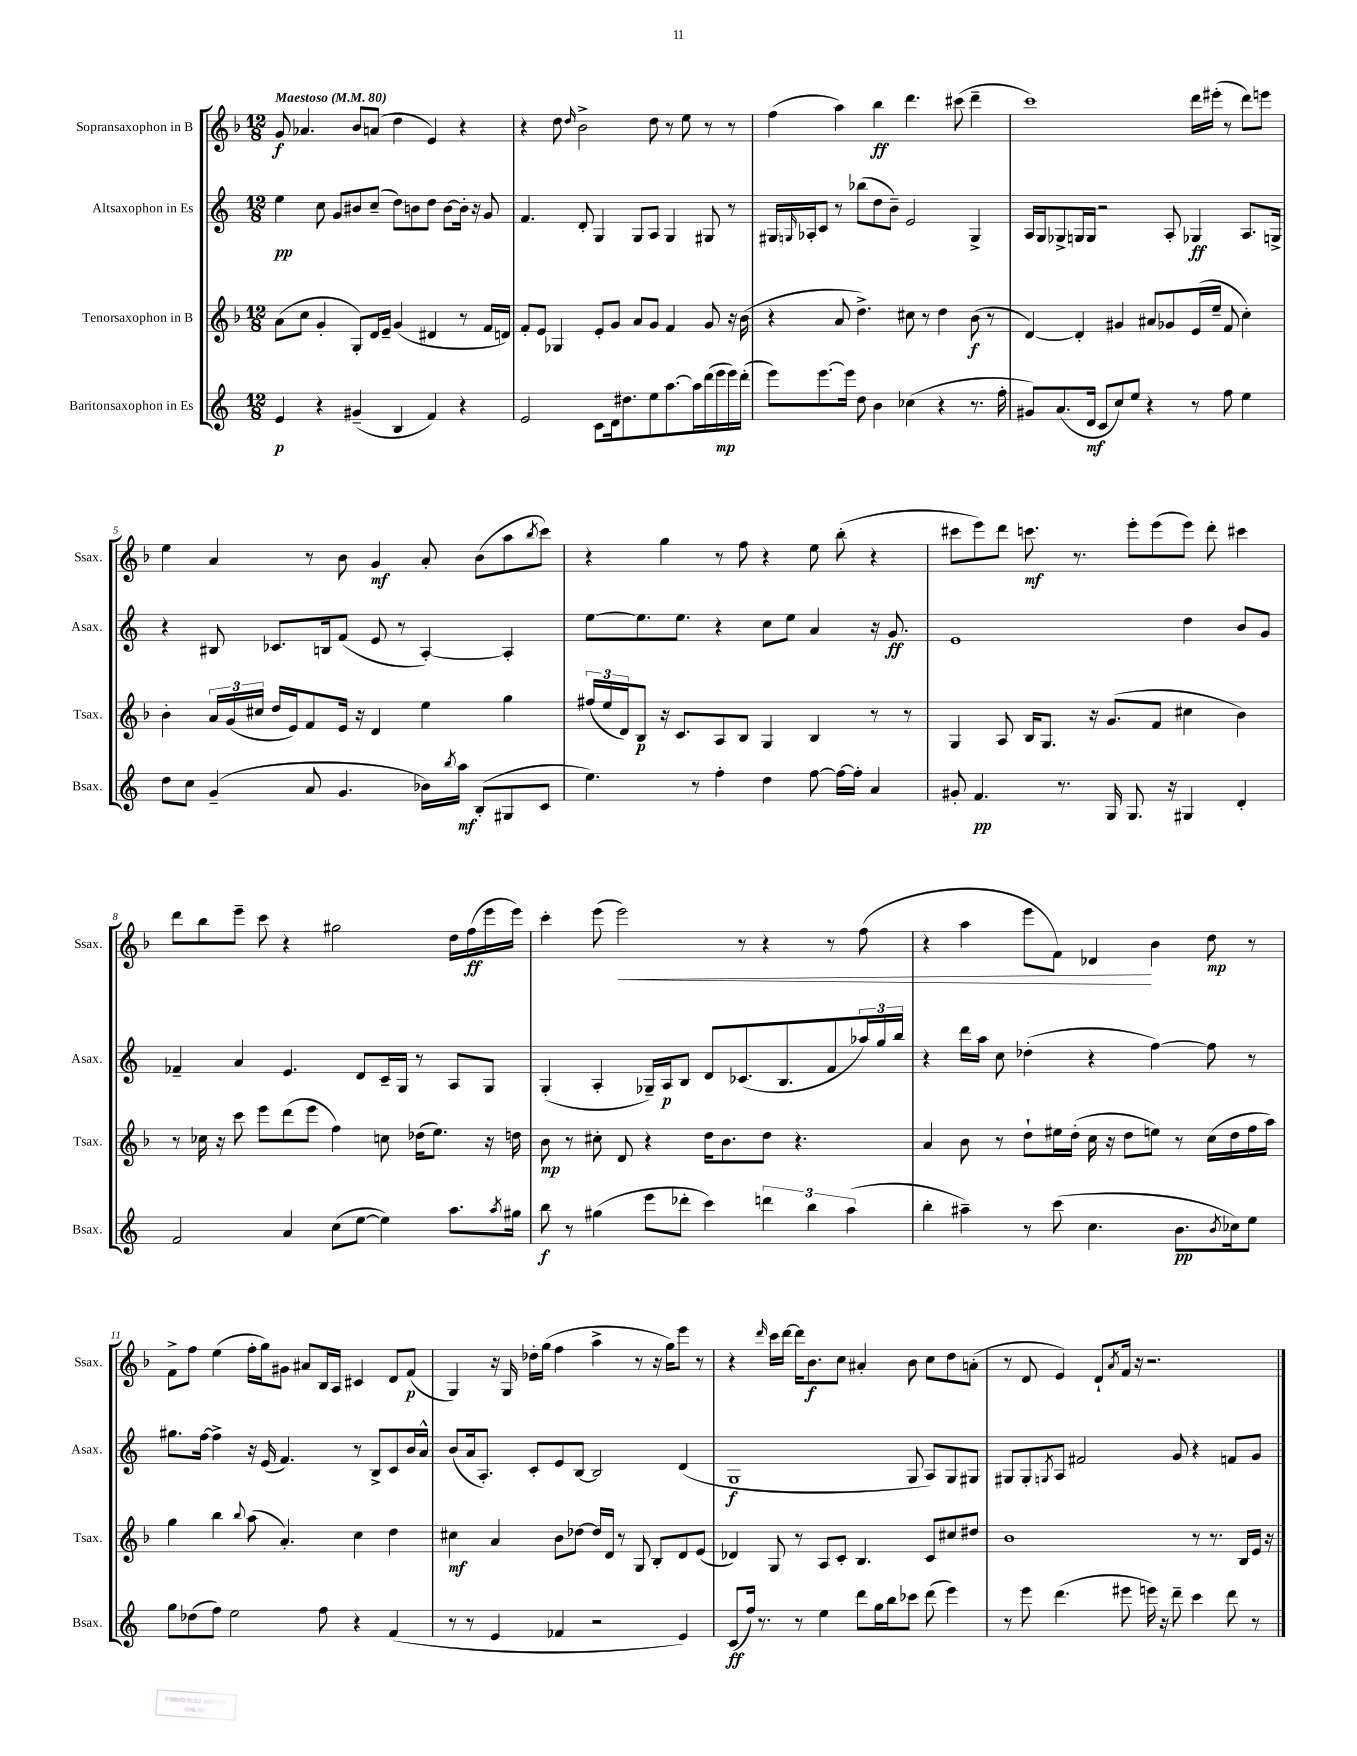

**kern	**kern	**kern	**kern
*staff4	*staff3	*staff2	*staff1
*clefG2	*clefG2	*clefG2	*clefG2
*k[]	*k[b-]	*k[]	*k[b-]
*M12/8	*M12/8	*M12/8	*M12/8
*MM80	*MM80	*MM80	*MM80
4e	(8a	4ee	8g
.	8cc	.	4.a-
4r	4g'	8cc	.
.	.	8g	.
(4g#~	8G')	8b#	8b-
.	16d	(8cc~	(8a
.	16e~	.	.
4B	(4g	8dd)	4dd
.	.	8b	.
4f)	4d#	8dd	4e)
.	.	[8b	.
4r	8r	16b']	4r
.	.	16r	.
.	16f	8g	.
.	16d)	.	.
=	=	=	=
2e	8f'	4.f	4r
.	8e	.	.
.	4G-	.	8dd
.	.	.	16qqdd
.	.	8d'	2b-^
8c	8e'	4G	.
16d	8g	.	.
8.dd#	.	.	.
.	8a	8G	.
8ee	8g	8A	8dd
[8.aa	4f	4G	8r
.	.	.	8ee
16aa]	.	.	.
(16ddd	8g	8G#	8r
16eee	.	.	.
16eee)	16r	8r	8r
(16ddd'	(16b-	.	.
=	=	=	=
8eee)	4r	16G#	(4ff
.	.	16qqG	.
.	.	16A-'	.
[8.eee	.	8c	.
.	8a	8r	4aa)
16eee]	.	.	.
8dd	4.dd^)	(8bb-	.
4b	.	8dd	4bb-
.	.	8b~)	.
(4cc-	8cc#	2e	4.ddd
.	8r	.	.
4r	4dd	.	.
.	.	.	(8ccc#
8.r	(8b-	4G^	4ddd~
.	8r	.	.
16ff'	.	.	.
=	=	=	=
8g#)	[4d)	16A	1ccc)
.	.	16G	.
(8.a	.	8G-^	.
.	4d']	16G	.
16d	.	16G	.
8c	.	2r	.
8cc)	4g#	.	.
8ee	.	.	.
4r	8a#	.	.
.	8g-	8A'	.
8r	(16e	4G-	16ddd
.	16ee~	.	(16eee#'
8ff	8f	.	8r
4ee	4cc')	8.A	8ddd)
.	.	.	8eee
.	.	16G^	.
=	=	=	=
8dd	4b-'	4r	4ee
8cc	.	.	.
(4g~	24a	8B#	4a
.	(24g	.	.
.	24cc#	.	.
.	16dd	8.c-	.
.	16e)	.	.
8a	8f	.	8r
.	.	16B	.
4.g	16e	(8f	8b-
.	16r	.	.
.	4d	8e	4g
.	.	8r	.
16b-)	4ee	[4A')	8a'
8qbb	.	.	.
16aa	.	.	.
(8B'	.	.	(8b-
8G#	4gg	4A']	8aa
.	.	.	8qbb-
8c	.	.	8ccc)
=	=	=	=
4.ee)	(24ff#	[8ee	4r
.	24ee	.	.
.	24d)	.	.
.	8B-	8.ee]	.
.	16r	.	4gg
.	8.c	8.ee	.
8r	.	.	.
4ff'	8A	4r	8r
.	8B-	.	8ff
4dd	4G	8cc	4r
.	.	8ee	.
[8ff	4B-	4a	8ee
16ff_	.	.	(8bb-'
16ff']	.	.	.
4a	8r	16r	4r
.	.	8.g	.
.	8r	.	.
=	=	=	=
8g#'	4G	1e	8ccc#
4.f	.	.	8eee)
.	8A	.	8ddd
.	16B-	.	8.ccc
.	8.G	.	.
8.r	.	.	.
.	.	.	8.r
.	16r	.	.
16G	(8.g	.	.
8.G	.	.	8eee'
.	8f	.	(8eee
16r	.	.	.
4G#	4cc#	4dd	8eee)
.	.	.	8ddd'
4d'	4b-)	8b	4ccc#
.	.	8g	.
=	=	=	=
2f	8r	4f-~	8ddd
.	16cc-	.	8bb-
.	16r	.	.
.	8ccc	4a	8eee~
.	8eee	.	8ccc
4a	(8ddd	4.e	4r
.	8eee	.	.
(8cc	4ff)	.	2gg#
[8ee	.	8d	.
4ee])	8cc	16c~	.
.	.	16G	.
.	(16dd-	8r	.
.	8.ee)	.	.
8.aa	.	8A	16dd
.	.	.	(16ff
.	16r	8G	16eee
8qaa	.	.	.
16gg#	16dd	.	16eee)
=	=	=	=
8bb	8b-	(4G'	4ccc'
8r	8r	.	.
(4gg#	8cc#'	4A'	(8eee
.	8d	.	2eee)
8eee	4r	16G-~)	.
.	.	16A	.
8ddd-'	.	8B	.
4ccc)	16dd	8d	.
.	8.b-	.	.
.	.	(8.c-	8r
6ddd	8dd	.	4r
.	.	8.B	.
.	4.r	.	.
6bb	.	.	.
.	.	8f	8r
(6aa	.	.	.
.	.	24aa-)	(8ff
.	.	24gg	.
.	.	24bb	.
=	=	=	=
4bb'	4a	4r	4r
4aa#~)	8b-	16ddd	4aa
.	.	16aa	.
.	8r	8cc	.
8r	8dd`	(4dd-'	8eee
(8ccc	16ee#	.	8f)
.	(16dd'	.	.
4.cc	16cc	4r	4d-
.	16r	.	.
.	8dd	.	.
.	8ee)	[4ff)	4b-
8.b	8r	.	.
.	(16cc	8ff]	8dd
8qb	.	.	.
16cc-)	16dd	.	.
8ee	16ff	8r	8r
.	16aa)	.	.
=	=	=	=
8gg	4gg	8.gg#	8f^
(8dd-	.	.	8ff
.	.	[16ff	.
8ff)	4bb-	4ff^]	(4ee
2ee	.	.	.
.	8qqbb-	.	.
.	(8aa	16r	16ff'
.	.	(16e	16gg)
.	4.a')	4.f)	8g#
.	.	.	8a#
8ff	.	.	16B-
.	.	.	16A
4r	4cc	8r	4c#
.	.	8B^	.
(4f	4dd	8c	8d
.	.	16b	(8f
.	.	16a^^	.
=	=	=	=
8r	4cc#	(8b	4G)
8r	.	16a	.
.	.	8.A')	.
4e	4a	.	16r
.	.	.	16G
.	.	8c'	16dd-'
.	.	.	(16gg
4f-	8b-	8e	4ff
.	[8dd-	[8B	.
2r	16dd-]	2B]	4aa^
.	16d	.	.
.	8r	.	.
.	8G	.	8r
.	8B-'	.	16r
.	.	.	16gg)
4e)	8d	(4d	8eee
.	(8e	.	8r
=	=	=	=
(8c	4d-)	1G	4r
16ff)	.	.	.
8.r	.	.	.
.	.	.	16qqddd
.	8G	.	16ccc
.	.	.	[16ddd
8r	8r	.	16ddd]
.	.	.	8.b-
4ee	8A	.	.
.	8c'	.	8cc
8ddd	4.B-	.	4a#'
16gg	.	.	.
16bb	.	.	.
8ccc-	.	8G	8b-
(8ddd	8c	8A)	8cc
4eee)	8cc#	8G	8dd
.	8dd#	8G#	(8a'
=	=	=	=
8r	1b-	8G#	8r
8eee	.	8G#'	8d
.	.	8qG	.
(4.ddd	.	8A	4e)
.	.	2f#	.
.	.	.	8d`
.	.	.	8qa
8eee#	.	.	16f
.	.	.	16r
16eee)	.	.	2.r
16r	.	.	.
8ddd~	.	8g	.
4ccc	8r	4r	.
.	8.r	.	.
8ddd	.	8f	.
.	16B-	.	.
8r	16e	8g	.
.	16r	.	.
==	==	==	==
*-	*-	*-	*-
